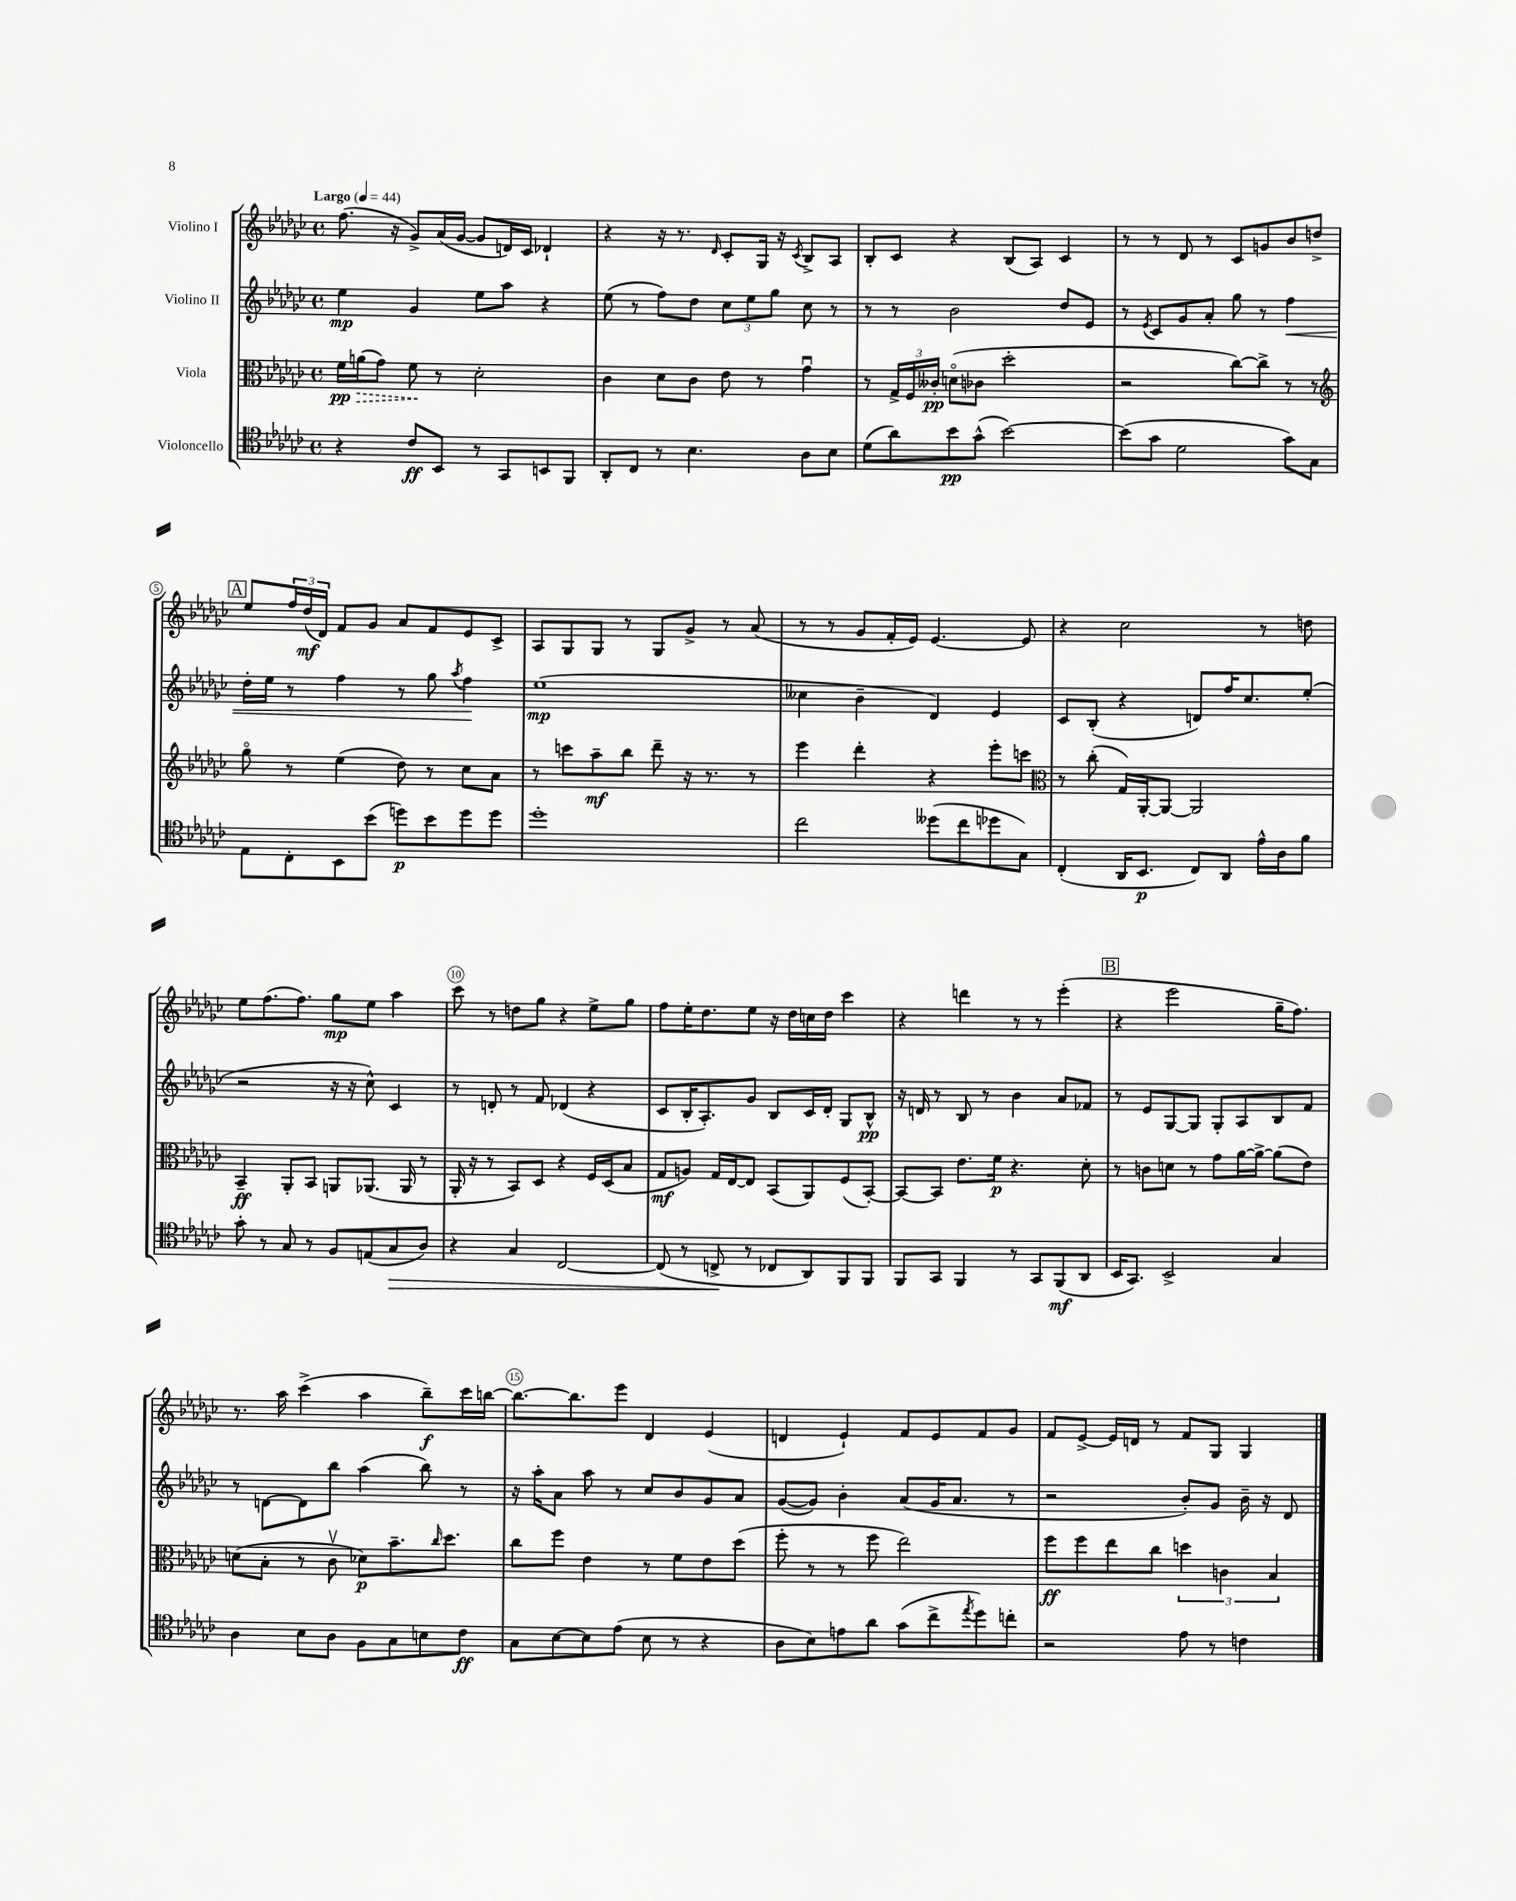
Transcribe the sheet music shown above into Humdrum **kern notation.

**kern	**kern	**kern	**kern
*staff4	*staff3	*staff2	*staff1
*clefC4	*clefC3	*clefG2	*clefG2
*k[b-e-a-d-g-c-]	*k[b-e-a-d-g-c-]	*k[b-e-a-d-g-c-]	*k[b-e-a-d-g-c-]
*M4/4	*M4/4	*M4/4	*M4/4
*met(c)	*met(c)	*met(c)	*met(c)
*MM44	*MM44	*MM44	*MM44
4r	16f	4ee-	(8.ff
.	(16a	.	.
.	8g-)	.	.
.	.	.	16r
8c-	8f	4g-	8g-^)
8BB-	8r	.	(16a-
.	.	.	[16g-
8r	2d-'	8ee-	8g-]
8GG-	.	8aa-	16d)
.	.	.	16c-
8BB	.	4r	4d-`
8FF	.	.	.
=	=	=	=
8AA-'	4c-	(8ee-	4r
8C-	.	8r	.
8r	8d-	8ff)	16r
.	.	.	8.r
4.B-	8c-	8dd-	.
.	.	.	16qqd-
.	8e-	12cc-	8c-'
.	.	12ee-	.
.	8r	.	16G-
.	.	12gg-	.
.	.	.	16r
.	.	.	8qc-
8A-	4g-u	8cc-	8B-^
8B-	.	8r	8A-
=	=	=	=
(8d-	8r	8r	8B-'
8a-)	24G-^	8r	8c-
.	24F	.	.
.	24c--'	.	.
8b-	(8do	2b-	4r
(8g-^^	8c-	.	.
[2b-)	2dd-'	.	(8B-
.	.	.	8A-)
.	.	8dd-	4c-
.	.	8e-	.
=	=	=	=
(8b-]	2r	8r	8r
.	.	8qe-	.
8g-	.	8c-	8r
2d-	.	8g-	8d-
.	.	8a-'	8r
.	[8cc-)	8gg-	8c-
.	8cc-^]	8r	8g
8g-)	8r	4ff	8b-
8G-	8r	.	8dd^
=	=	=	=
*	*clefG2	*	*
8E-	8gg-o	16dd-'	8ee-
.	.	16ee-	.
8C-'	8r	8r	24ff
.	.	.	(24dd-
.	.	.	24d-)
8BB-	(4ee-	4ff	8f
(8b-	.	.	8g-
8dd)	8dd-)	8r	8a-
8b-	8r	8gg-	8f
.	.	8qaa-	.
8dd	8cc-	4ff	8e-
8dd	8a-	.	8c-^
=	=	=	=
1dd-'	8r	(1ee-	8A-
.	8ccc	.	8G-
.	8aa-~	.	8G-
.	8bb-	.	8r
.	8ddd-~	.	8G-
.	16r	.	8g-^
.	8.r	.	.
.	.	.	8r
.	8r	.	(8a-
=	=	=	=
2cc-	4eee-	4cc--	8r
.	.	.	8r
.	4ddd-'	4b-~	8g-
.	.	.	16f'
.	.	.	16e-)
(8dd--	4r	4d-)	[4.e-
8cc-	.	.	.
8dd-	8eee-'	4e-	.
8G-)	8ccc	.	8e-]
=	=	=	=
*	*clefC3	*	*
(4C-'	8r	8c-	4r
.	(8cc-'	(8B-'	.
16AA-	16G-)	4r	2cc-
8.BB-	[16AA-'	.	.
.	8AA-_	.	.
8C-)	2AA-]	8d)	.
8AA-	.	16ff	.
.	.	8.cc-	.
16e-^^	.	.	8r
16A-	.	.	.
8f	.	(8ee-'	8dd
=	=	=	=
8g-'	4BB-~	2r	8ee-
8r	.	.	(8.ff
8G-	8AA-'	.	.
.	.	.	8.ff)
8r	8BB-	.	.
8F	8AA	16r	8gg-
.	.	16r	.
(8E	(8.AA-	8cc-^^)	8ee-
8G-	.	4c-	4aa-
.	16AA-	.	.
8A-)	8r	.	.
=	=	=	=
4r	16AA-'	8r	8ccc-
.	16r	.	.
.	8r	8d'	8r
4G-	8BB-)	8r	8dd
.	8D-	8f	8gg-
[2C-	4r	(4d-	4r
.	16F	4r	8ee-^
.	(16D-	.	.
.	8B-	.	8gg-
=	=	=	=
(8C-]	8G-	8c-	8ff
8r	8A)	16B-'	16ee-'
.	.	8.A-')	8.dd-
8C^	16G-	.	.
.	[16E-	.	.
8r	8E-]	8g-	8ee-
8C-	(8BB-	8B-	16r
.	.	.	16dd-
8AA-)	8AA-)	16c-	16cc
.	.	16d-'	16dd-
8FF	(8F	8G-	4ccc-
8FF	[8BB-')	8B-^^	.
=	=	=	=
8FF	8BB-_	16r	4r
.	.	16d	.
8GG-	8BB-]	8r	.
4FF	8.e-	8B-	4ddd
.	.	8r	.
.	16f	.	.
8r	4.r	4b-	8r
8GG-	.	.	8r
(8FF	.	8a-	(4eee-'
8AA-	8d-'	8f-	.
=	=	=	=
16BB-	8r	8r	4r
8.GG-)	.	.	.
.	8c	8e-	.
2BB-^	8d	[8G-	2eee-
.	8r	8G-]	.
.	8g-	8G-'	.
.	[16a-	8A-	.
.	16a-^_	.	.
4G-	(8a-]	8B-	16gg-~
.	.	.	8.ff)
.	8e-)	8f	.
=	=	=	=
4A-	(8d	8r	8.r
.	8B-'	[8d	.
.	.	.	16aa-
8B-	8r	8d]	(4ccc-^
8A-	8c-v	8bb-	.
8F	8d-)	(4aa-	4aa-
8G-	8.b-~	.	.
8B	.	8bb-)	8bb-~)
.	16qqcc-	.	.
.	8.dd-	.	.
8c-	.	8r	16ccc-
.	.	.	[16bb
=	=	=	=
8G-	8cc-	16r	8.bb_
.	.	16aa-'	.
[8B-	8ff	8a-	.
.	.	.	8.bb]
8B-]	4e-	8aa-	.
(8e-	.	8r	8eee-
8B-	8r	8cc-	4d-
8r	8f	8b-	.
4r	8e-	8g-	(4e-
.	(8dd-	8a-	.
=	=	=	=
8A-	8ff'	([8g-	4d
8B-)	8r	8g-])	.
8e	8r	4b-'	4e-`)
8a-	8ff	.	.
(8g-	2ee-)	(8a-	8f
8cc-^	.	16g-	8e-
.	.	8.a-	.
8qee-	.	.	.
8dd-)	.	.	8f
8cc'	.	8r	8g-
=	=	=	=
2r	8ff	2r	8f
.	8ff	.	[8e-^
.	8ee-	.	16e-]
.	.	.	16d
.	8cc-	.	8r
8e-	6dd	8b-')	8f
8r	.	8g-	8G-
.	6c	.	.
4c	.	16b-~	4G-
.	.	16r	.
.	6B-	.	.
.	.	8d-	.
==	==	==	==
*-	*-	*-	*-
